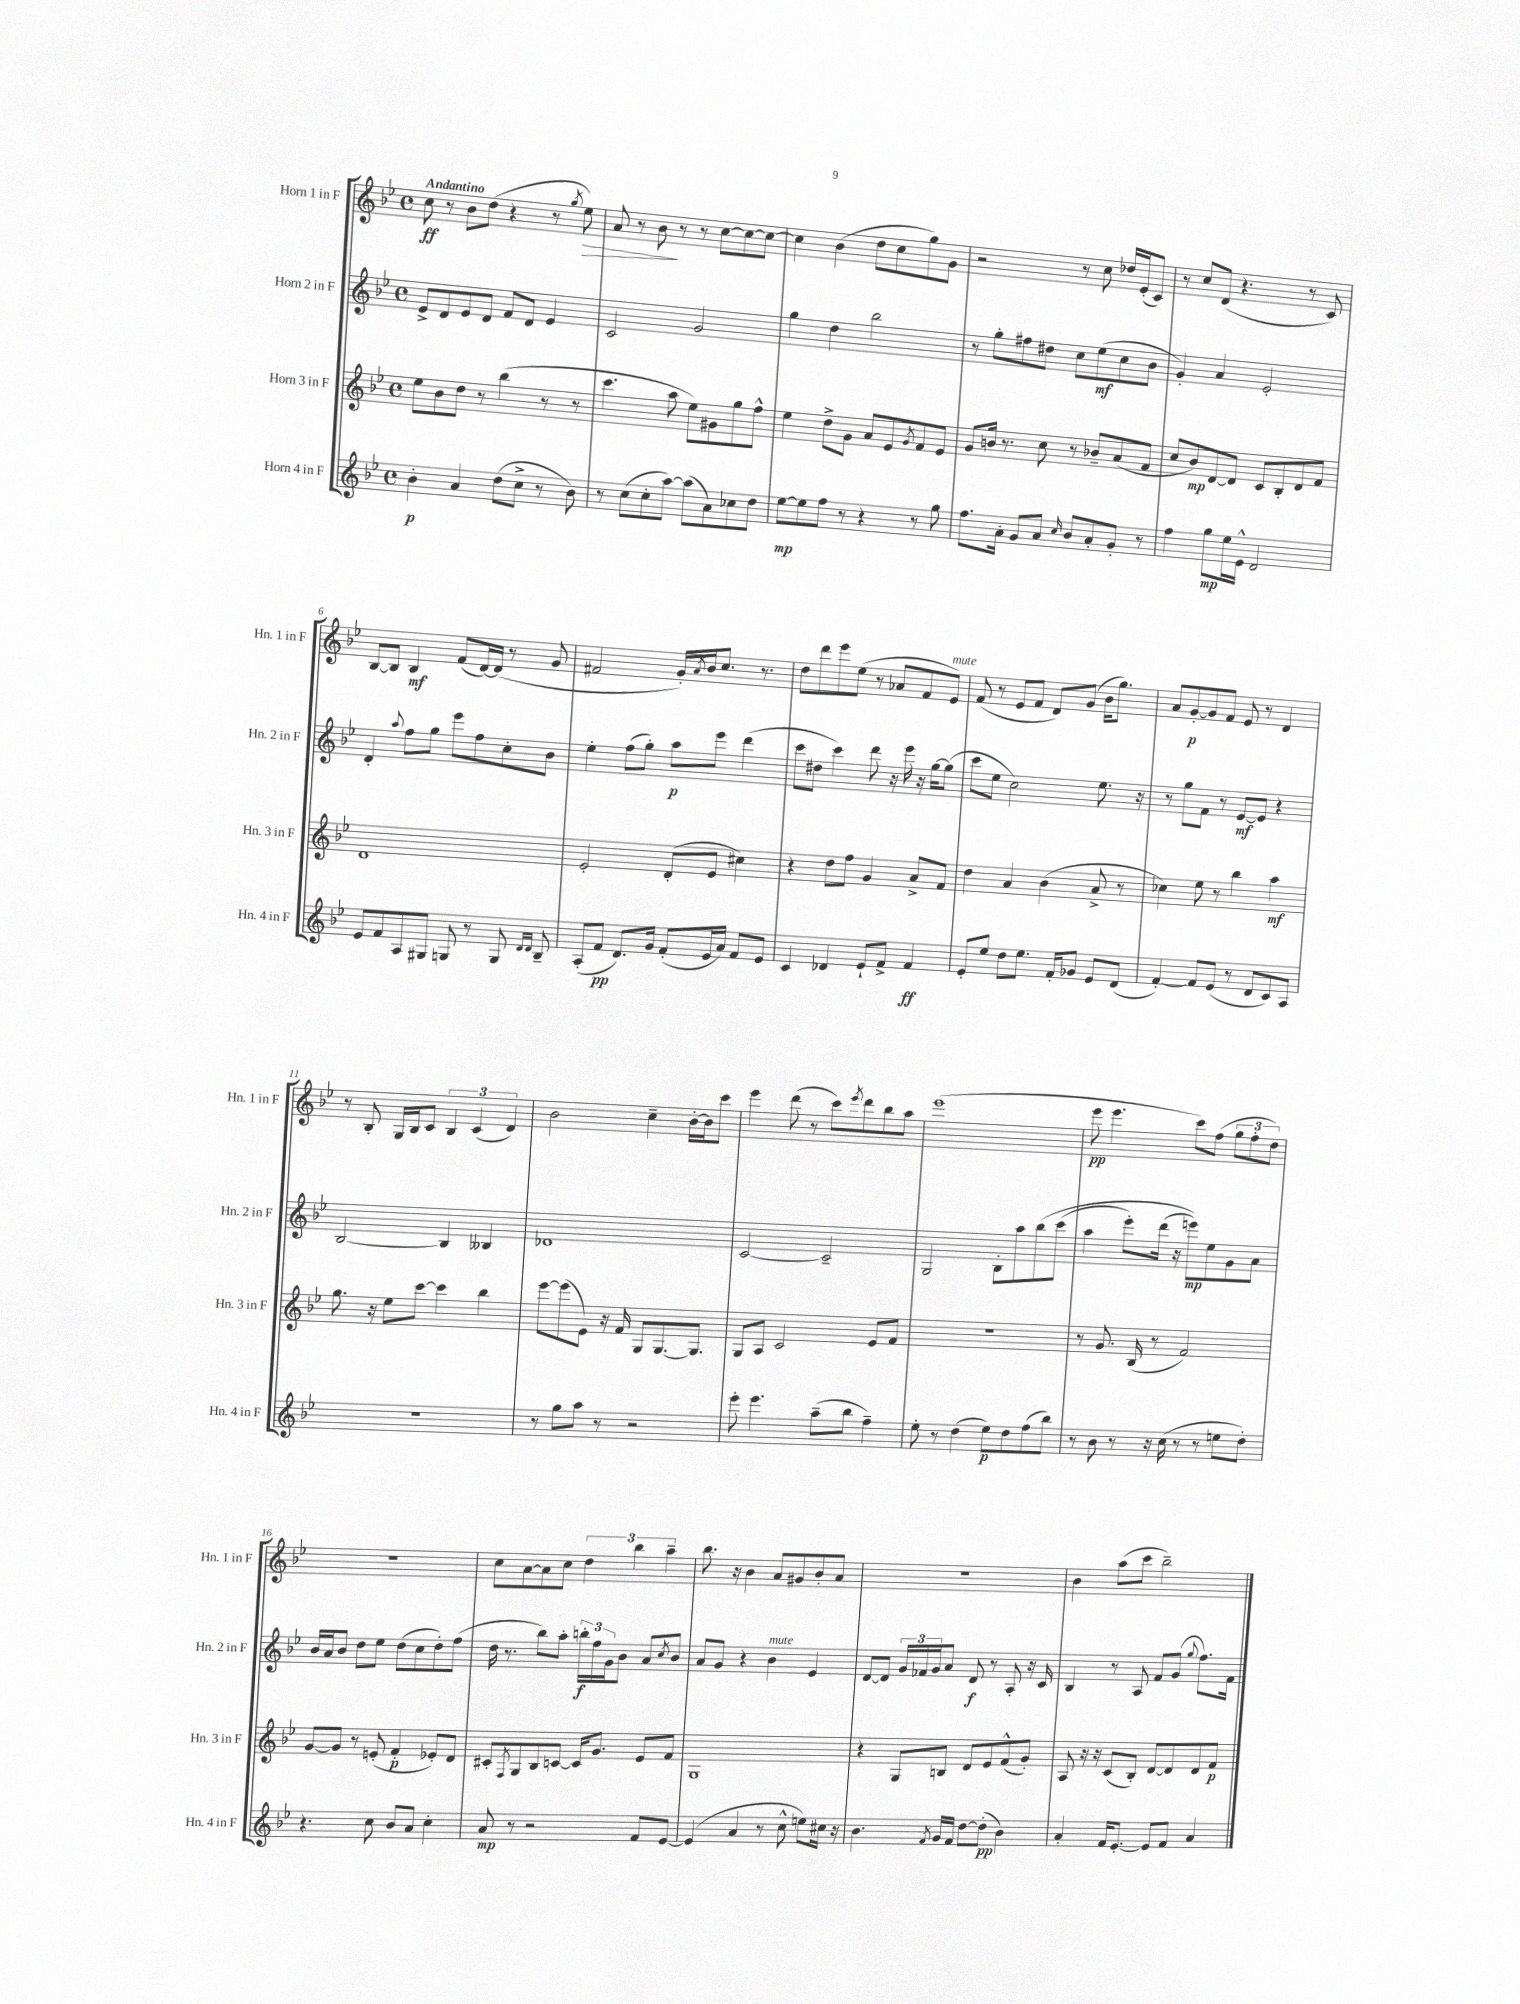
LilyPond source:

<<
\new StaffGroup <<
\new Staff = "s0" \with { instrumentName = "Horn 1 in F" shortInstrumentName = "Hn. 1 in F" } {
    \clef treble \key bes \major \defaultTimeSignature \time 4/4 \tempo "Andantino"
    c''8\ff r8 bes'8 d''8( r4 r8 \acciaccatura { g''8 } ees''8\>) |
    a'8 r8 bes'8\! r8 r8 c''8~ c''8~ c''8~ |
    c''4 bes'4( d''8 c''8 g''8) g'8 |
    r2 r8 c''8 des''16 ees'16-.( c'8) |
    r8 c''8 d'8( r4. r8 c'8) |
    bes8~ bes8 bes4\mf f'8( d'16~) d'16( r8 g'8 |
    fis'2 g'16-.) \acciaccatura { a'8 } bes'16 c''8. r8. |
    d''8 d'''8 ees'''8 ees''8( r8 aes'8 f'8 ees'8^\markup { \italic "mute" }) |
    f'8( r8 ees'8 f'8 d'8) g'8( bes'16 g''8.) |
    a'8 g'8~-.\p g'8 f'8 ees'8 r8 d'4 |
    r8 bes8-. g16 bes16 c'8 \tuplet 3/2 { bes4 c'4( d'4) } |
    bes'2 c''4-- bes'16~-. bes'16 c'''8 |
    ees'''4 d'''8( r8 c'''8) \acciaccatura { ees'''8 } d'''8 bes''8 a''8 |
    ees'''1( |
    ees'''8\pp ees'''4. c'''8) f''8( \tuplet 3/2 { g''8 f''8-. d''8) } |
    R1 |
    c''8 a'8~ a'8 c''8 \tuplet 3/2 { d''4 bes''4 a''4-- } |
    bes''8. r16 bes'4 a'8 gis'8 bes'8-. a'8 |
    R1 |
    bes'4 a''8( c'''8 bes''2--) \bar "|." |
}
\new Staff = "s1" \with { instrumentName = "Horn 2 in F" shortInstrumentName = "Hn. 2 in F" } {
    \clef treble \key bes \major \defaultTimeSignature \time 4/4
    ees'8-> d'8 ees'8 d'8 f'8 d'8 ees'4 |
    c'2 g'2 |
    g''4 d''4 bes''2 |
    r8 g''8-. fis''8 dis''8 c''8 ees''8\mf( c''8 bes'8 |
    g'4-.) a'4 ees'2-. |
    d'4-. \appoggiatura { a''8 } f''8 g''8 ees'''8 f''8 c''8-. bes'8 |
    ees''4-. f''8( g''8-.) a''8\p ees'''8 d'''4( |
    c'''8 dis''8 c'''4) d'''8 r16 ees'''16 r16 g''16~ g''8( |
    c'''8 ees''8 c''2) ees''8. r16 |
    r8 g''8 f'8 r8 ees'8~\mf ees'8 r4 |
    bes2~ bes4 beses4 |
    des'1 |
    c'2~ c'2-- |
    g2 bes8-. a''8 bes''8\( c'''8( |
    a''4 ees'''8-.) d'''16( r16 e'''8\mp)\) ees''8 g'8 a'8 |
    bes'16 a'16 bes'8 d''8 ees''8 d''8( c''8 d''8-.) f''8( |
    d''16 r8. bes''8) a''8-. \tuplet 3/2 { b''16-.\f f''16 g'16 } bes'8 a'8 \acciaccatura { c''8 } bes'8 |
    a'8 g'8 r4 bes'4^\markup { \italic "mute" } ees'4 |
    d'8~ d'8 \tuplet 3/2 { g'16 fes'16 g'16 } a'8 d'8\f r8 a8-. r16 c'16 |
    bes4 r8 a8 f'8 g'8( \appoggiatura { g''8 } f''8.) f'16 \bar "|." |
}
\new Staff = "s2" \with { instrumentName = "Horn 3 in F" shortInstrumentName = "Hn. 3 in F" } {
    \clef treble \key bes \major \defaultTimeSignature \time 4/4
    ees''8 bes'8 d''8 r8 bes''4( r8 r8 |
    c'''4. a''8 ees''8) gis'8 g''8 f''8-^ |
    ees''4 d''8-> g'8 a'8 ees'8 \acciaccatura { g'8 } f'8 ees'8 |
    g'8 b'16 r8. c''8 r8 bes'8-- a'8( f'8 |
    c''8 bes'8\mp) d'8~ d'8 c'8 bes8-. d'8 f'8 |
    d'1 |
    ees'2-. d'8-.( ees'8 cis''4) |
    r4 d''8 f''8 g'4 a'8-> f'8 |
    d''4 a'4 bes'4( a'8-> r8 |
    ces''4) ees''8 r8 bes''4 a''4\mf |
    g''8. r16 ees''8 c'''8~ c'''4 bes''4 |
    ees'''8~ ees'''8( ees'8) r16 f'16 g8 g8.~ g8. |
    g8 a8 c'2 ees'8 f'8 |
    R1 |
    r8 g'8. bes16( r8 f'2) |
    g'8~ g'8 r8 e'8-.( f'4-.\p ees'8-.) d'8 |
    cis'8-. \acciaccatura { f8 } g8 bes8 c'8~ c'16 g'8. ees'8 f'8 |
    g1 |
    r4 g8 b8 d'8 ees'8 f'8-^( g'8-.) |
    a8 r16 r16 c'8( bes8-.) d'8~ d'8 d'8 f'8\p \bar "|." |
}
\new Staff = "s3" \with { instrumentName = "Horn 4 in F" shortInstrumentName = "Hn. 4 in F" } {
    \clef treble \key bes \major \defaultTimeSignature \time 4/4
    bes'4-.\p a'4 d''8( c''8-> r8 bes'8) |
    r8 c''8( c''8-. a''8~) a''8( a'8) ces''8 d''8 |
    ees''8~\mp ees''8 f''8 r8 r4 r8 g''8 |
    f''8. a'16-. g'8 a'8 \grace { c''16 } bes'8 a'8-. g'8-. r8 |
    f''4 g''8\mp ees''16 ees'16-^ d'2 |
    ees'8 f'8 a8 gis8 g8 r8 g8 \grace { d'16 d'16 } bes8-- |
    a8-.( f'8\pp d'8.) g'16 f'8-.( ees'16 a'16) f'8 ees'8 |
    c'4 des'4 ees'8-! f'8-> f'4\ff |
    ees'8-. ees''8 d''8 ees''8. f'16-. ges'8 ees'8 d'8( |
    f'4~-.) f'8 ees'8( r8 d'8 c'8) a8 |
    R1 |
    r8 g''8 a''8 r8 r2 |
    ees'''8-. ees'''4. a''8--( bes''8 f''4--) |
    ees''8-. r8 d''4( ees''8\p) d''8 f''8( bes''8) |
    r8 bes'8 r8 r16 c''16( r8 r8 e''8 d''8-.) |
    r4. c''8 bes'8 a'8 c''4-. |
    a'8\mp r8 r2 f'8 ees'8~ |
    ees'4( a'4 r8 c''8-^ e''8) cis''16 r16 |
    bes'4. \acciaccatura { f'8 } g'16 f'16 d''8~ d''8-.\pp( bes'4) |
    a'4-. f'16 ees'8.~-. ees'8 f'8 a'4 \bar "|." |
}
>>
>>
